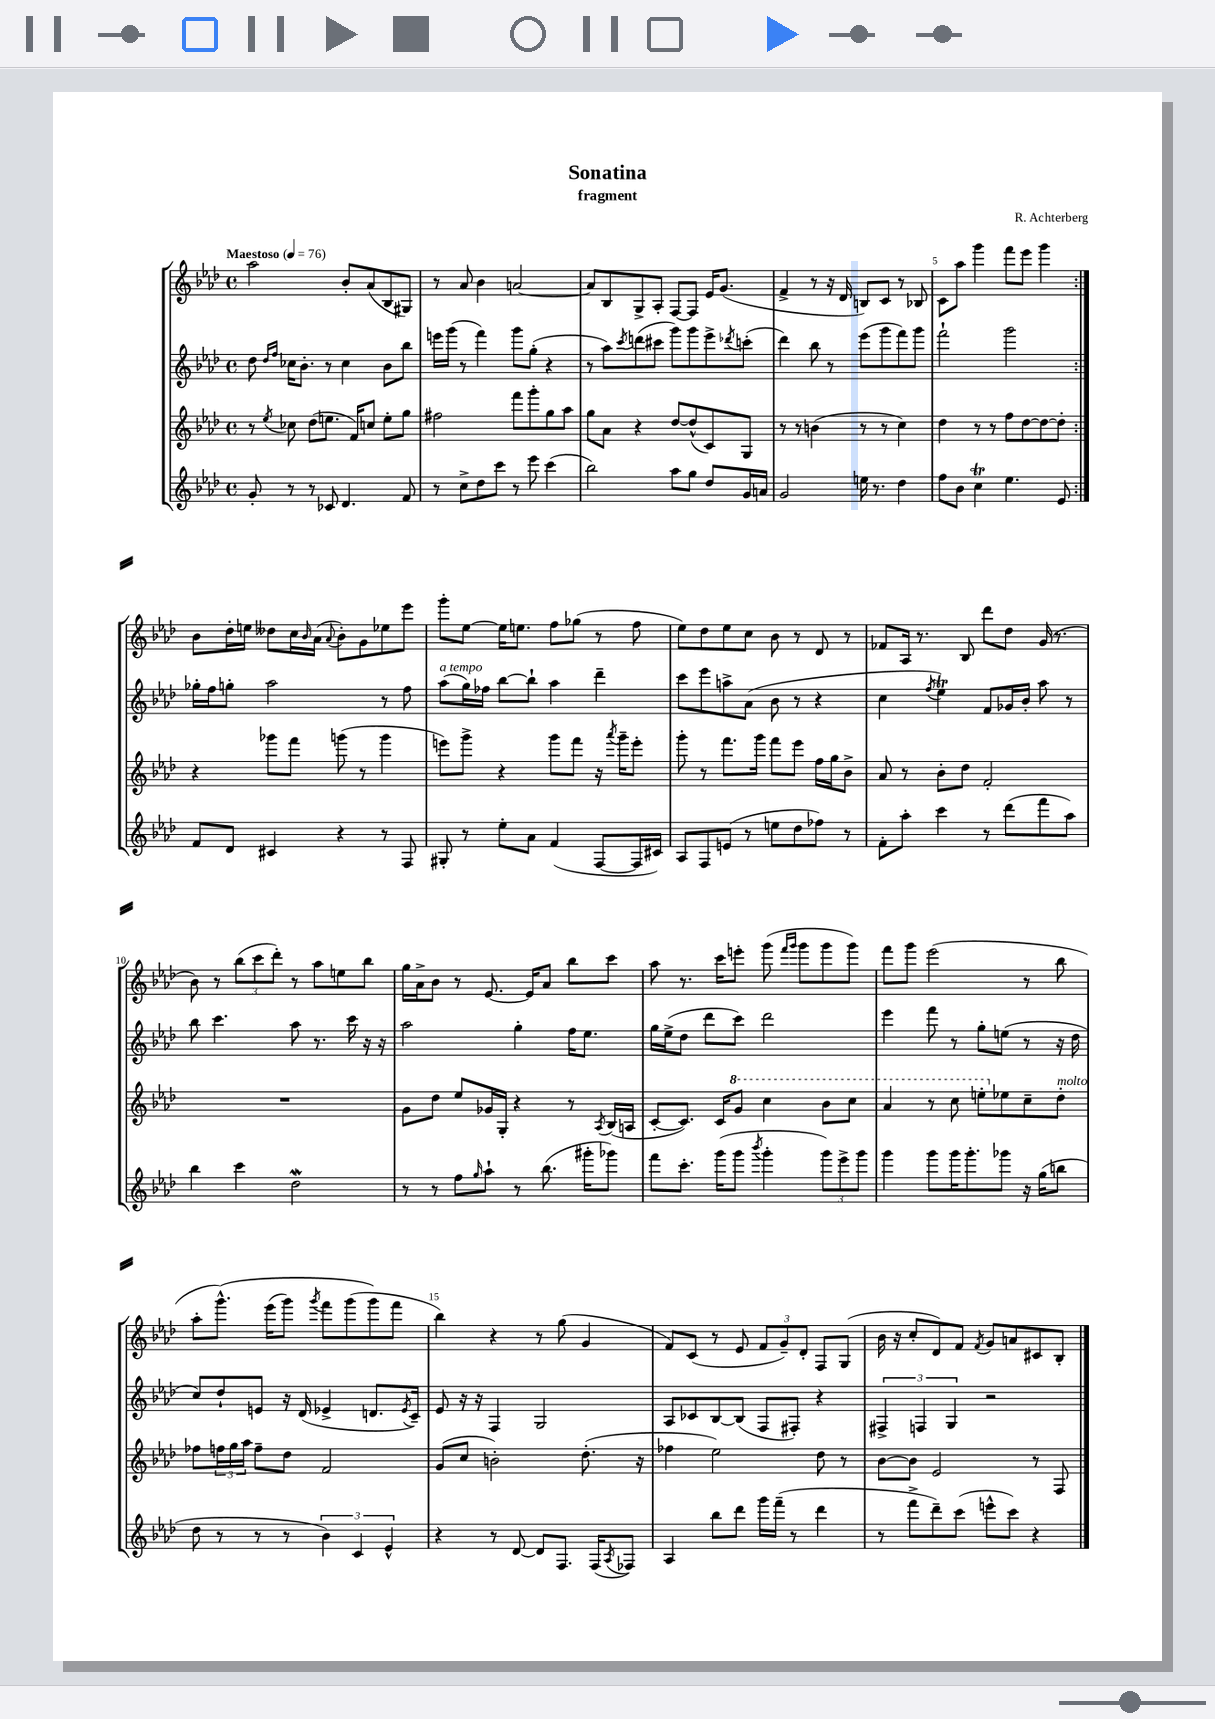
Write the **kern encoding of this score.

**kern	**kern	**kern	**kern
*staff4	*staff3	*staff2	*staff1
*clefG2	*clefG2	*clefG2	*clefG2
*k[b-e-a-d-]	*k[b-e-a-d-]	*k[b-e-a-d-]	*k[b-e-a-d-]
*M4/4	*M4/4	*M4/4	*M4/4
*met(c)	*met(c)	*met(c)	*met(c)
*MM76	*MM76	*MM76	*MM76
8g'	8r	8dd-	2aa-
.	.	16qqdd-	.
.	8qee-	16qqff	.
8r	8cc-	16cc-	.
.	.	8.b-'	.
8r	(8dd-	.	.
8c-	8.ee	8r	.
4.d-	.	4cc-	8b-'
.	16f)	.	.
.	8cc	.	(8a-
.	8ee'	8b-	8B-
8f	8gg	8bb-	8G#)
=	=	=	=
8r	2ff#	16eee	8r
.	.	(16ggg	.
8cc^	.	8r	8a-
8dd-	.	4fff)	4b-
8ccc	.	.	.
8r	8fff	8ggg	[2a
8eee-	8ggg'	(8gg'	.
(4ccc	8gg	4r	.
.	8aa-	.	.
=	=	=	=
2bb-)	8gg	8r	8a]
.	8a-	8aa-)	8B-
.	.	8qccc	.
.	4r	(8ddd	8G^
.	.	8ccc#	8A-'
8aa-	[8dd-	8ggg)	[8F
8gg	(8dd-^^]	8ggg	8F]
8dd-	8c)	8eee-^	16e-
.	.	.	(8.g
.	.	8qddd-	.
16g	8G	(8ccc'	.
16a	.	.	.
=	=	=	=
2g	8r	4ddd-)	4f^
.	8r	.	.
.	(4b	8bb-	8r
.	.	8r	16r
.	.	.	16d-
16ee	8r	(8eee-	8B)
8.r	.	.	.
.	8r	8ggg	8c
4dd-	4cc)	8fff)	8r
.	.	8ggg	8B-
=	=	=	=
8ff	4dd-	2fff`	8c
8b-	.	.	8aa-
4cc	8r	.	4ggg
.	8r	.	.
4.ee-	8ff	2ggg	8fff
.	[8dd-	.	8eee-
.	8dd-_	.	4ggg
8e-	8dd-']	.	.
=:|!	=:|!	=:|!	=:|!
8f	4r	16gg-'	8b-
.	.	16ff	.
8d-	.	8gg'	16dd-'
.	.	.	16ee
4c#	8ggg-	2aa-	8dd--
.	8fff	.	16cc
.	.	.	16qqb-
.	.	.	(16a-
.	.	.	8qqa-
4r	(8ggg	.	8b-')
.	8r	.	8g
8r	4ggg	8r	8ee-
8F	.	8ff	8eee-
=	=	=	=
8G#'	8eee)	(8aa-	8ggg'
8r	8ggg^	16gg)	[8ee-
.	.	16ff-	.
8ee-'	4r	[8bb-	16ee-]
.	.	.	8.ee
8a-	.	8bb-`]	.
(4f	8ggg	4aa-	8ff
.	8fff	.	(8gg-
[8F	16r	4ddd-~	8r
.	8qaaa-	.	.
.	16ggg~	.	.
16F]	8eee'	.	8ff
16c#)	.	.	.
=	=	=	=
8A-	8ggg'	8ccc	8ee-)
8F	8r	8eee-	8dd-
(8e	8.fff	8aa^	8ee-
8r	.	(8a-	8cc
.	16ggg	.	.
8ee	8fff	8b-	8b-
8dd-	8eee-	8r	8r
8ff-)	16ff	4r	8d-
.	16gg	.	.
8r	8b-^	.	8r
=	=	=	=
8f'	8a-	4cc	8f-
8aa-'	8r	.	16A-
.	.	.	8.r
.	.	8qff	.
4ccc	8b-'	4ee-)	.
.	8dd-	.	8B-
8r	2f'	8f	8ddd-
(8ddd-	.	16g-	8dd-
.	.	16b-'	.
8fff	.	8aa-	(16g
.	.	.	8.r
8aa-)	.	8r	.
=	=	=	=
4bb-	1r	8bb-	8b-)
.	.	4.ccc	8r
4ccc	.	.	(12bb-
.	.	.	12ccc
.	.	.	12ddd-')
2dd-	.	8aa-	8r
.	.	8.r	8aa-
.	.	.	8ee
.	.	16ccc	.
.	.	16r	8bb-
.	.	16r	.
=	=	=	=
8r	8g	2aa-	16gg
.	.	.	16a-^
8r	8dd-	.	8b-
8ff	8ee-	.	8r
16qqgg	.	.	.
8aa-`	16g-	.	[8.e-
.	16G'	.	.
8r	4r	4gg'	.
.	.	.	16e-]
(8.bb-	.	.	8a-
.	8r	16ff	8bb-
16ggg#'	.	8.ee-	.
.	8qA-	.	.
8ggg-)	(16B-	.	8ccc
.	16A	.	.
=	=	=	=
8fff	[8c'	16gg	8aa-
.	.	(16ee-^	.
8.ccc'	8.c])	8dd-	8.r
.	.	8ddd-	.
(16ggg	16c	.	16ccc
8ggg	8gg	8ccc)	8eee'
8qbbb-	.	.	.
4ggg'	4ccc	2ddd-	(8ggg
.	.	.	16qqfff
.	.	.	16qqggg
.	.	.	8ggg
12ggg)	8bb-	.	8ggg
12eee-^	.	.	.
.	8ccc	.	8ggg)
12ggg	.	.	.
=	=	=	=
4ggg	4aa-	4eee-	8fff
.	.	.	8ggg
8ggg	8r	8fff	(2eee-
16ggg	8ccc	8r	.
8.ggg'	.	.	.
.	8eee'	8gg'	.
8ggg-	8ee-	(8ee	.
16r	8cc~	8r	8r
(16gg	.	.	.
8bb	8dd-'	16r	8bb-
.	.	16dd-	.
=	=	=	=
8dd-	8ff-	8cc)	8aa-'
8r	24ff	8dd-`	&(8.ggg^^)
.	24gg	.	.
.	24aa-	.	.
8r	8ff~	8e	.
.	.	.	(16eee-
8r	8dd-	16r	8ggg)
.	.	(16d-	.
.	.	.	8qggg
6b-)	2f	4e-^	8fff
.	.	.	(8ggg
6c	.	.	.
.	.	8.d	8ggg&)
6e-^^	.	.	.
.	.	.	8fff
.	.	8qe-	.
.	.	16c~)	.
=	=	=	=
4r	(8g	8e-	4bb-)
.	8cc	16r	.
.	.	16r	.
8r	2b')	4F	4r
[8d-	.	.	.
8d-]	.	2G	8r
8.F	.	.	(8gg
.	(8.dd-'	.	4g
(16F	.	.	.
8qA-	.	.	.
8F-)	.	.	.
.	16r	.	.
=	=	=	=
4A-	4ff-	8A-	8f)
.	.	8c-	(8c
8bb-	2ee-)	[8B-	8r
8ddd-	.	(8B-]	8e-
16ggg	.	8F	12f
(16fff~	.	.	.
.	.	.	12g~)
8r	.	8F#')	.
.	.	.	12d-'
4ddd-	8dd-	4r	8F
.	8r	.	(8G
=	=	=	=
8r	[8b-	6F#^	16b-
.	.	.	16r
8fff^	8b-]	.	8cc'
.	.	6F	.
8ddd-~)	2e-	.	8d-)
.	.	6G	.
(8ccc	.	.	8f
.	.	.	8qf
8eee^^	.	2r	8g
8ccc)	.	.	8a
4r	8r	.	8c#
.	8F	.	8B-'
==	==	==	==
*-	*-	*-	*-
